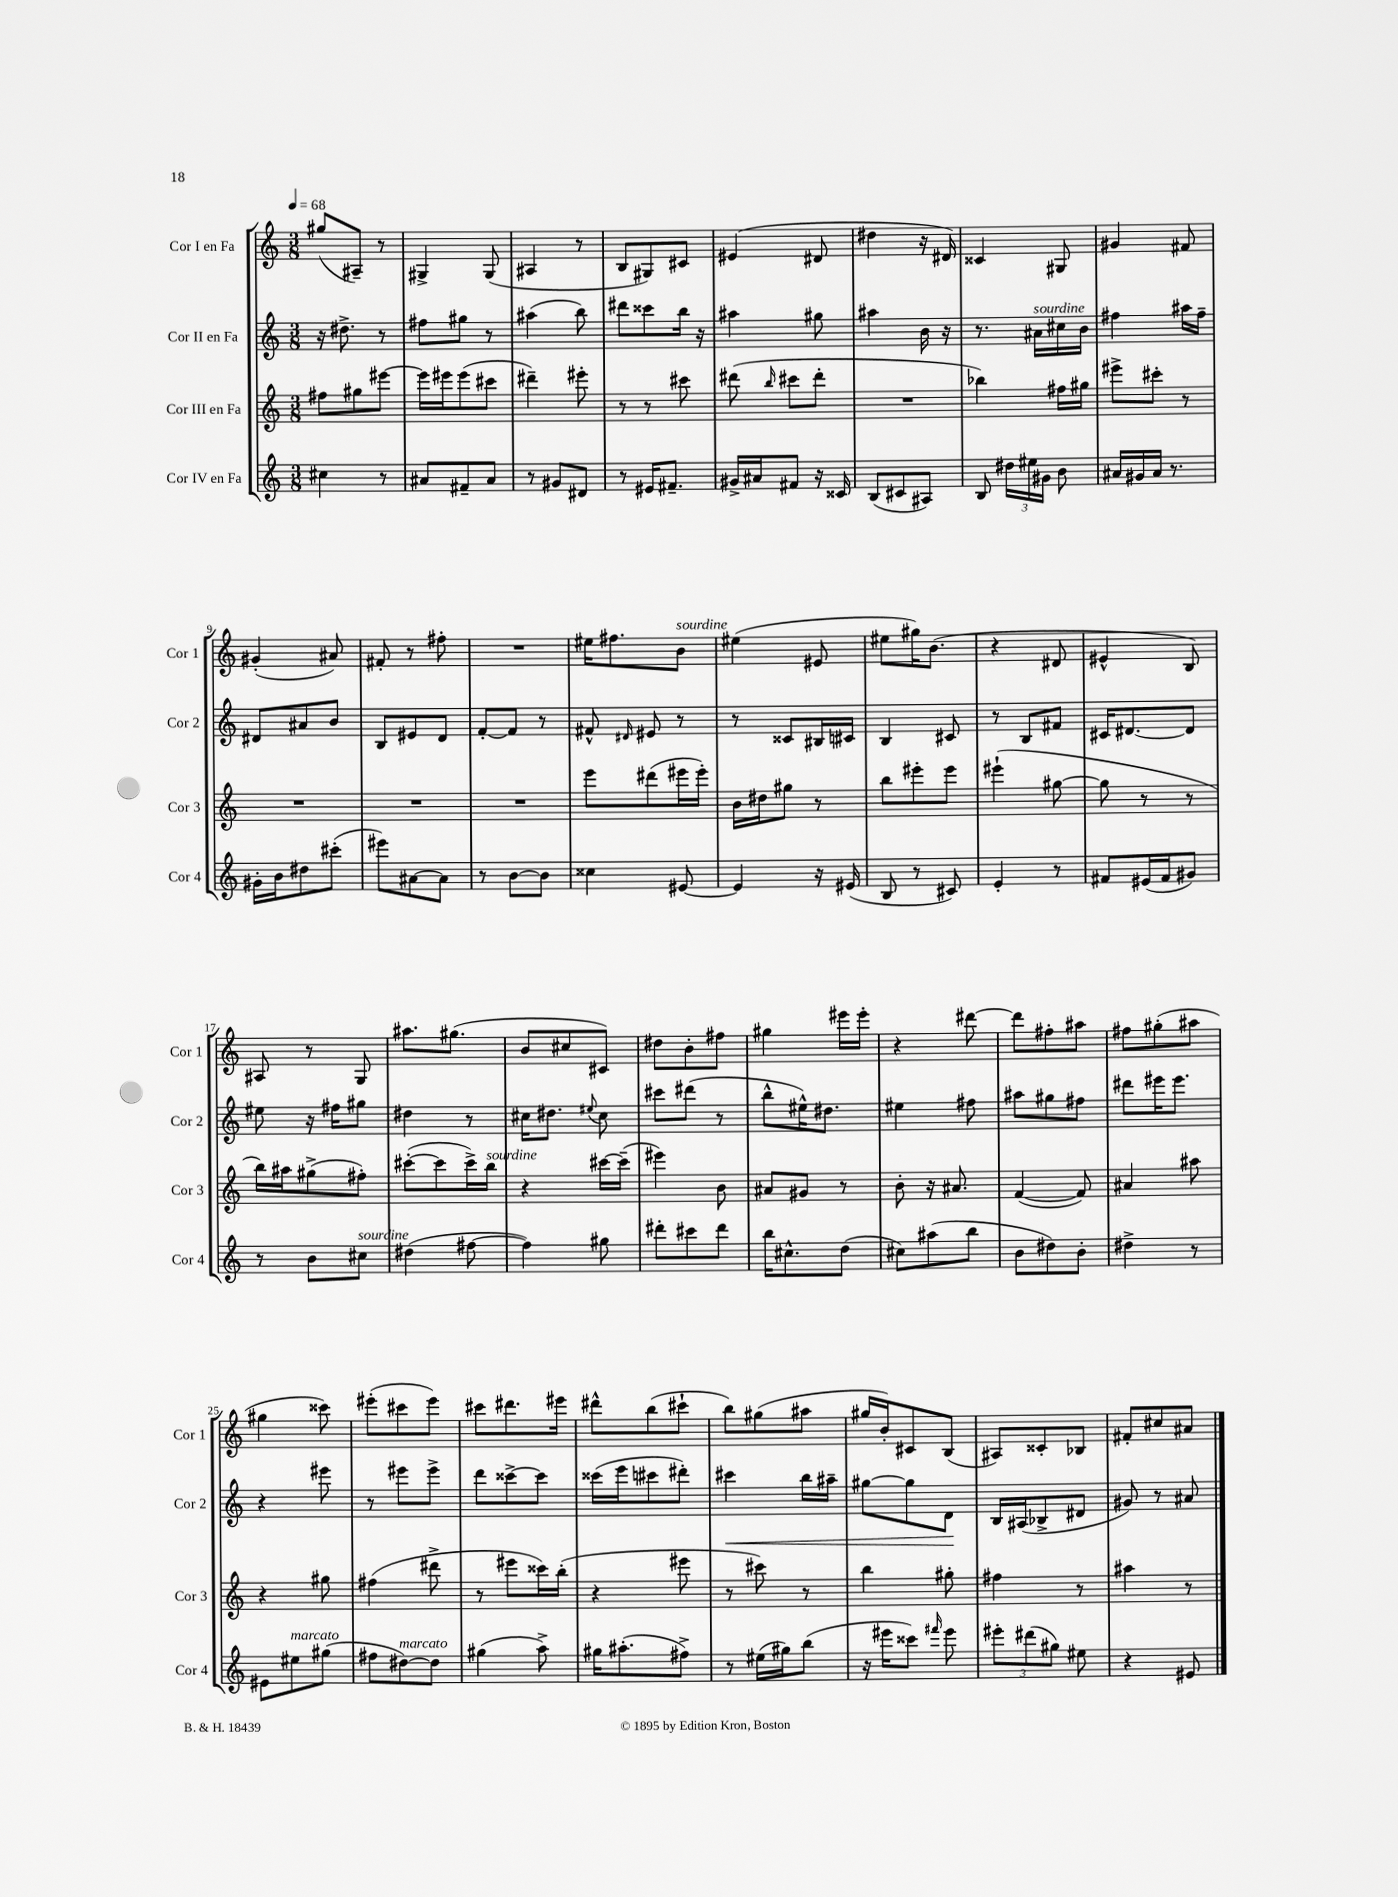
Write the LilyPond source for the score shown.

<<
\new StaffGroup <<
\new Staff = "s0" \with { instrumentName = "Cor I en Fa" shortInstrumentName = "Cor 1" } {
    \clef treble \key c \major \numericTimeSignature \time 3/8 \tempo 4 = 68
    \autoBeamOff gis''8[( ais8]--) r8 |
    gis4-> gis8( |
    ais4 r8 |
    b8[ gis8) cis'8] |
    eis'4( dis'8 |
    dis''4 r16 dis'16) |
    cisis'4 gis8 |
    gis'4 fis'8 |
    gis'4-.( ais'8) |
    fis'8-. r8 fis''8-. |
    R4. |
    eis''16[ fis''8. b'8]^\markup { \italic "sourdine" } |
    eis''4( eis'8 |
    eis''8[ gis''16) b'8.]( |
    r4 dis'8 |
    eis'4-^ b8) |
    ais8 r8 g8 |
    ais''8.[ gis''8.]( |
    b'8[ cis''8 cis'8]) |
    dis''8[ b'8-. fis''8] |
    gis''4 eis'''16[ eis'''16]-. |
    r4 dis'''8~ |
    dis'''8[ fis''8-. ais''8] |
    fis''8[ gis''8-.( ais''8] |
    gis''4 cisis'''8) |
    eis'''8[-.( cis'''8 eis'''8]) |
    cis'''8[ dis'''8. eis'''16] |
    dis'''8[-^ b''8( cis'''8]-! |
    b''8[) gis''8( ais''8] |
    gis''16[ b'16-.) cis'8 b8]( |
    ais8[) cisis'8-. bes8] |
    fis'8[-. cis''8 ais'8] \bar "|." |
}
\new Staff = "s1" \with { instrumentName = "Cor II en Fa" shortInstrumentName = "Cor 2" } {
    \clef treble \key c \major \numericTimeSignature \time 3/8
    \autoBeamOff r16 dis''8.-> r8 |
    fis''8[ gis''8] r8 |
    ais''4( b''8) |
    dis'''8[ cisis'''8 b''16] r16 |
    ais''4 gis''8 |
    ais''4 b'16 r16 |
    r8. ais'16[^\markup { \italic "sourdine" } cis''16 b'16] |
    fis''4 ais''16[ fis''16]-- |
    dis'8[ ais'8 b'8] |
    b8[ eis'8 d'8] |
    f'8[~-. f'8] r8 |
    fis'8-^ \grace { dis'16 } eis'8 r8 |
    r8 cisis'8[ bis16 cis'16] |
    b4 cis'8 |
    r8 b8[ fis'8] |
    cis'16[ dis'8.~ dis'8] |
    eis''8 r16 fis''16[ gis''8] |
    dis''4 r8 |
    cis''16[ dis''8.] \appoggiatura { eis''8 } cis''8 |
    cis'''8[ dis'''8]( r8 |
    b''8[-^ eis''16-^) dis''8.] |
    eis''4 fis''8 |
    ais''8[ gis''8 fis''8] |
    dis'''8[ eis'''16 eis'''8.] |
    r4 eis'''8 |
    r8 eis'''8[ eis'''8]-> |
    d'''8[ cisis'''8~-> cisis'''8] |
    cisis'''16[( e'''16 cis'''8 dis'''8]-.) |
    cis'''4\< b''16[ ais''16]-- |
    gis''8[~ gis''8 d'8]\! |
    b16[ ais16( bes8-> dis'8] |
    gis'8) r8 ais'8 \bar "|." |
}
\new Staff = "s2" \with { instrumentName = "Cor III en Fa" shortInstrumentName = "Cor 3" } {
    \clef treble \key c \major \numericTimeSignature \time 3/8
    \autoBeamOff fis''8[ gis''8 eis'''8]~ |
    eis'''16[ eis'''16 eis'''8( cis'''8] |
    dis'''4--) eis'''8-. |
    r8 r8 cis'''8 |
    dis'''8( \grace { b''16 } cis'''8[ dis'''8]-. |
    R4. |
    bes''4) fis''16[ gis''16] |
    eis'''8[-> cis'''8]-. r8 |
    R4. |
    R4. |
    R4. |
    e'''8[ dis'''8( eis'''16 eis'''16]-.) |
    b'16[ dis''16 gis''8] r8 |
    b''8[ eis'''8-. eis'''8] |
    eis'''4-!( gis''8~ |
    gis''8 r8 r8 |
    b''16[) ais''16 gis''8->( fis''8]-.) |
    cis'''8[~-.( cis'''8 cis'''16->) b''16]^\markup { \italic "sourdine" } |
    r4 cis'''16[~ cis'''16]--( |
    eis'''4) b'8 |
    ais'8[ gis'8] r8 |
    b'8-. r16 ais'8. |
    f'4~( f'8) |
    ais'4 ais''8 |
    r4 gis''8 |
    fis''4( dis'''8-> |
    r8 eis'''8[ cisis'''16) b''16]-.( |
    r4 eis'''8 |
    r8 cis'''8) r8 |
    b''4 gis''8-. |
    fis''4 r8 |
    ais''4 r8 \bar "|." |
}
\new Staff = "s3" \with { instrumentName = "Cor IV en Fa" shortInstrumentName = "Cor 4" } {
    \clef treble \key c \major \numericTimeSignature \time 3/8
    \autoBeamOff cis''4 r8 |
    ais'8[ fis'8-- ais'8] |
    r8 gis'8[ dis'8] |
    r8 eis'16[ fis'8.]-- |
    gis'16[-> ais'16 fis'8] r16 cisis'16 |
    b8[( cis'8 ais8]) |
    b8 \tuplet 3/2 { dis''16[ eis''16 gis'16] } b'8 |
    ais'16[ gis'16 ais'16] r8. |
    gis'16[-. b'16 dis''8 cis'''8]-.( |
    eis'''8[) ais'8~ ais'8] |
    r8 b'8[~ b'8] |
    cisis''4 eis'8~ |
    eis'4 r16 eis'16( |
    b8 r8 cis'8) |
    e'4-. r8 |
    fis'8[ eis'16( fis'16 gis'8]) |
    r8 b'8[ cis''8]^\markup { \italic "sourdine" } |
    dis''4( fis''8~ |
    fis''4) gis''8 |
    dis'''8[-. cis'''8 dis'''8] |
    b''16[ cis''8.-^ d''8]( |
    cis''8[) ais''8( b''8] |
    b'8[ dis''8) b'8]-. |
    dis''4-> r8 |
    eis'8[ eis''8^\markup { \italic "marcato" } gis''8]( |
    fis''8[ dis''8~^\markup { \italic "marcato" }) dis''8] |
    gis''4( a''8->) |
    gis''16[ ais''8.-.( fis''8]->) |
    r8 eis''16[( gis''16) b''8]( |
    r16 eis'''16[ cisis'''8]) \grace { fis'''16 } eis'''8 |
    \tuplet 3/2 { eis'''8[-. dis'''8( gis''8]) } eis''8 |
    r4 eis'8 \bar "|." |
}
>>
>>
